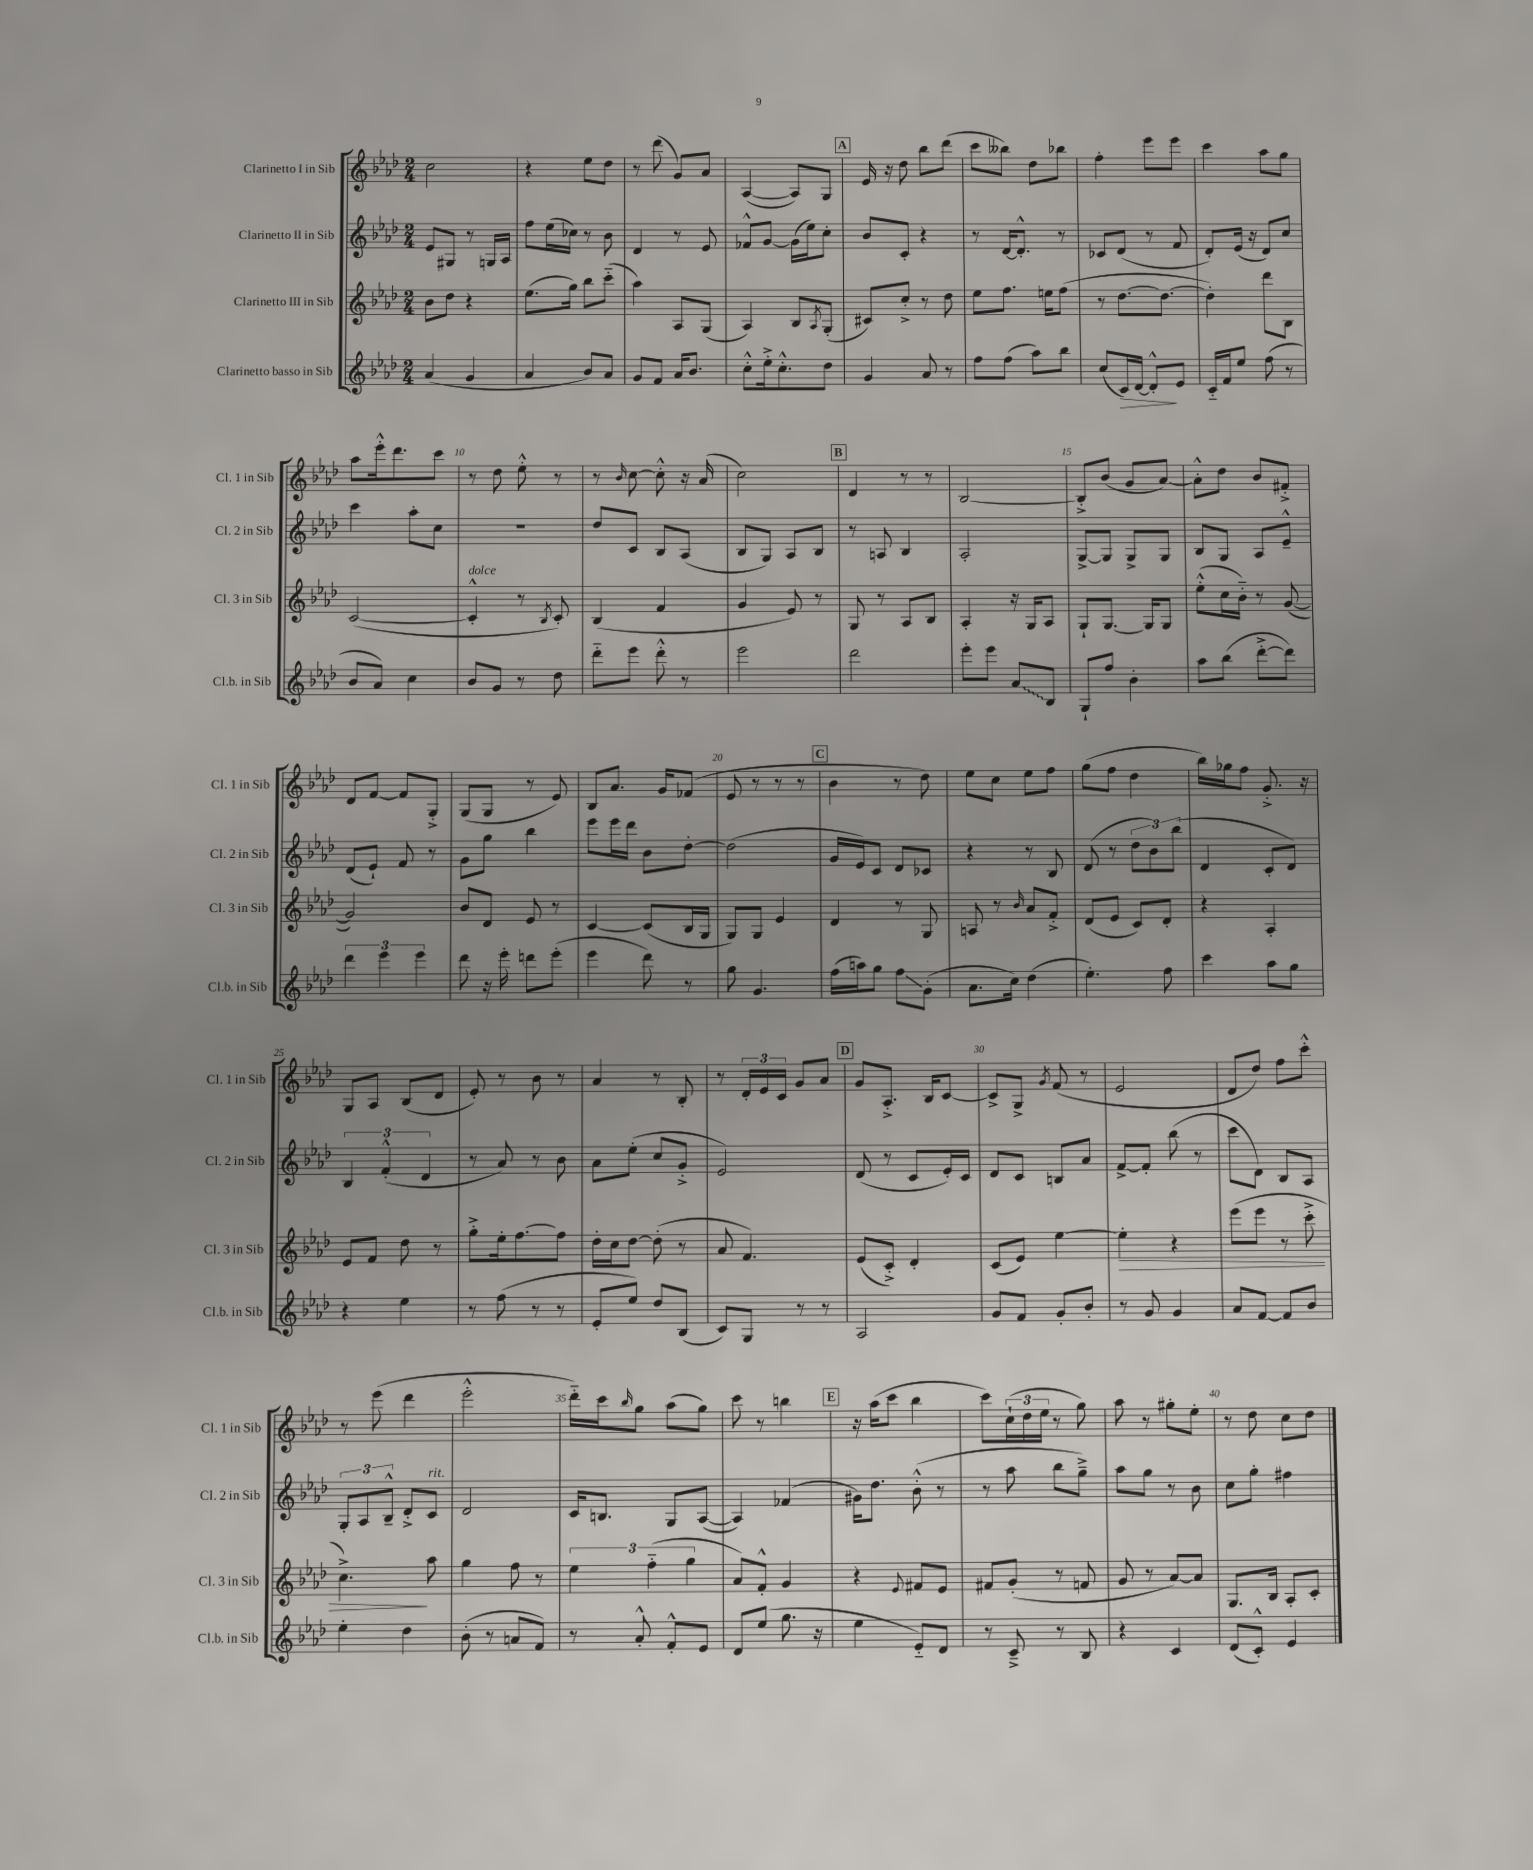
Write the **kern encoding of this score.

**kern	**kern	**kern	**kern
*staff4	*staff3	*staff2	*staff1
*clefG2	*clefG2	*clefG2	*clefG2
*k[b-e-a-d-]	*k[b-e-a-d-]	*k[b-e-a-d-]	*k[b-e-a-d-]
*M2/4	*M2/4	*M2/4	*M2/4
(4a-/	8b-\L	8e-/L	2cc\
.	8dd-\J	8G#/J	.
4g/	4r	8r	.
.	.	16G/LL	.
.	.	16A-/JJ	.
=	=	=	=
4a-/	(8.ee-\L	8ff\L	4r
.	.	(16ee-\L	.
.	16gg\Jk)	16cc-\JJ)	.
8b-/L)	8bb-\L	8r	8ee-\L
8a-/J	(8ccc'~\J	8b-\	8dd-\J
=	=	=	=
8g/L	4aa-\)	4d-/	8r
8f/J	.	.	(8ddd-\
16a-/LK	8A-/L	8r	8g/L)
8.b-/J	.	.	.
.	(8G/J	8e-/	8a-/J
=	=	=	=
8cc'^^\L	4A-/)	8f-^^/L	([4A-/
16ee-'^\k	.	[8g/J	.
8.cc'^^\	.	.	.
.	8B-/L	(16g\]LL	8A-/]L)
.	.	16ee-\J)	.
.	8qA-/	.	.
8dd-\J	(8G'/J	8cc'\J	8G/J
=	=	=	=
4g/	8c#/L)	8b-/L	16e-/
.	.	.	16r
.	8cc'^/J	8c'/J	8dd-\
8a-/	8r	4r	8bb-\L
8r	8dd-\	.	(8ddd-\J
=	=	=	=
8ff\L	8ee-\L	8r	8ccc\L
(8ff\J	8.ff\J	[16d-/LK	8bb--\J)
.	.	8.d-'^^/]J	.
8aa-\L)	.	.	8dd-\L
.	16ee\LK	.	.
8bb-\J	(8ff\J	8r	8bb-\J
=	=	=	=
(8cc/L	8r	8c-/L	4ff'\
16c/L)	[8.dd-\L	(8d-/J	.
[16d-/JJ	.	.	.
8d-'^^/]L	.	8r	8eee-\L
.	8.dd-\_J	.	.
8e-/J	.	8f/	8eee-\J
=	=	=	=
16c'~/LL	4dd-'\])	8d-'/L)	4ccc\
16f/J	.	.	.
8ee-/J	.	(16e-/Jk	.
.	.	16r	.
(8ff\	8ddd-\L	8d-/L)	8aa-\L
8r	8B-\J	8cc/J	8gg\J
=	=	=	=
8b-/L	([2c/	4ccc\	8aa-\L
8a-/J)	.	.	16eee-'^^\k
.	.	.	8.ddd-\
4cc\	.	8aa-'\L	.
.	.	8cc\J	8ccc\J
=	=	=	=
8b-/L	4c'^^/]	2r	8r
8g/J	.	.	8dd-\
8r	8r	.	8ee-'^^\
.	8qB-/	.	.
8dd-\	8c'/)	.	8r
=	=	=	=
8ddd-'~\L	(4B-/	8dd-/L	8r
.	.	.	16qqb-/
8eee-\J	.	8c/J	[8cc\
8ddd-'^^\	4f/	8B-/L	8cc'^^\]
8r	.	(8A-/J	16r
.	.	.	(16a-/
=	=	=	=
2eee-\	4g/	8B-/L	2cc\)
.	.	8G/J)	.
.	8e-/)	8A-/L	.
.	8r	8B-/J	.
=	=	=	=
2ddd-\	8G/	8r	4d-/
.	8r	8A/	.
.	8A-/L	4B-/	8r
.	8B-/J	.	8r
=	=	=	=
8eee-'\L	4A-'/	2A-'/	[2B-/
8eee-\J	.	.	.
8a-/L	16r	.	.
.	16G/LK	.	.
8B-/J	8A-/J	.	.
=	=	=	=
8G`/L	8G`/L	[8G^/L	8B-'^/]L
8ff/J	[8.G/J	8G/]J	(8b-/J
4b-'\	.	8G^/L	8g/L
.	16G/]LK	.	.
.	8G/J	8G/J	[8a-/J)
=	=	=	=
8aa-\L	(8ee-'^^\L	8B-/L	8a-'^^\]L
(8bb-\J	16cc\L	8G/J	8dd-\J
.	16b-'~\JJ)	.	.
[8ddd-'^\L	8r	8A-/L	8b-/L
8ddd-\]J)	([8g/	8e-~^^/J	8f#'^/J
=	=	=	=
6ddd-\	2g/])	(8d-/L	8d-/L
.	.	8e-`/J)	[8f/J
6eee-\	.	.	.
.	.	8f/	8f/]L
6eee-\	.	.	.
.	.	8r	8G'^/J
=	=	=	=
8ddd-\	8b-/L	8g\L	(8G/L
16r	8d-/J	8gg\J	8G/J
16eee-'\	.	.	.
8ddd\L	8e-/	4bb-\	8r
(8eee-'\J	8r	.	8e-/)
=	=	=	=
4eee-\	[4c/	8eee-\L	8B-/L
.	.	16eee-\L	8.a-/J
.	.	16ddd-\JJ	.
8ddd-\)	(8c/]L	8b-\L	.
.	.	.	16g/LK
8r	16B-/L	[8dd-'\J	(8f-/J
.	16G/JJ	.	.
=	=	=	=
8gg\	8G/L)	(2dd-\]	8e-/
4.g/	8G/J	.	8r
.	4e-/	.	8r
.	.	.	8r
=	=	=	=
(16ff\LL	4d-/	16g/LL	4b-\
16aa\J)	.	16e-/J)	.
8gg\J	.	8c/J	.
8ff\L	8r	8d-/L	8r
(8g'\J	8G/	8c-/J	8dd-\)
=	=	=	=
8.a-\L	8A/	4r	8ee-\L
.	8r	.	8cc\J
16cc\Jk)	.	.	.
.	16qqb-/	.	.
(4dd-\	8a-/L	8r	8ee-\L
.	8f'^/J	8B-/	8ff\J
=	=	=	=
4.ee-'\)	(8d-/L	(8d-/	(8gg\L
.	8e-/J	8r	8ff\J
.	8c/L)	12dd-\L	4dd-\
.	.	12b-\)	.
8ff\	8d-'/J	.	.
.	.	(12bb-\J	.
=	=	=	=
4ccc\	4r	4d-/	16bb-\LL)
.	.	.	16gg-\J
.	.	.	8ff\J
8aa-\L	4A-'/	8c'/L	8.g'^/
8gg\J	.	8d-/J)	.
.	.	.	16r
=	=	=	=
4r	8e-/L	6B-/	8G/L
.	8f/J	.	8A-/J
.	.	(6f'^^/	.
4ee-\	8dd-\	.	(8B-/L
.	.	6d-/	.
.	8r	.	8d-/J
=	=	=	=
8r	8gg'^\L	8r	8e-'/)
(8ff\	16ee-'\k	8a-/)	8r
.	[8.ff\	.	.
8r	.	8r	8b-\
8r	8ff\]J	8b-\	8r
=	=	=	=
8e-'/L	16dd-'\LL	8a-\L	4a-/
.	16cc\J	.	.
8ee-/J)	[8dd-\J	(8ee-'\J	.
8dd-/L	(8dd-'\]	8cc/L	8r
(8B-/J	8r	8g'^/J	8B-'/
=	=	=	=
8c/L)	8a-/	2e-/)	8r
8G/J	4.f/)	.	24d-'/LL
.	.	.	24e-/
.	.	.	24c/JJ
8r	.	.	8g/L
8r	.	.	8a-/J
=	=	=	=
2A-/	(8e-/L	(8d-/	8g/L
.	8c'^/J)	8r	8.A-'^/J
.	4d-'/	8c/L	.
.	.	.	16B-/LK
.	.	16e-'/L)	[8c/J
.	.	16c/JJ	.
=	=	=	=
8g/L	(8c/L	8d-/L	8c^/]L
8f/J	8e-/J)	8c/J	8G^/J
.	.	.	8qg/
8g'/L	[4ee-\	8B/L	(8f/
8b-'/J	.	8a-/J	8r
=	=	=	=
8r	4ee-'\]	[8f^/L	2e-/
8g/	.	8f'/]J	.
4g/	4r	(8bb-\	.
.	.	8r	.
=	=	=	=
8a-/L	(8eee-\L	8ccc\L	8d-/L
[8f/J	8eee-\J	8d-\J)	8dd-/J)
8f/]L	8r	8B-/L	8ff\L
8b-/J	8ccc'^\	8A-/J	8ccc'^^\J
=	=	=	=
4ee-'\	4.cc^\)	12G'/L	8r
.	.	12A-/	.
.	.	.	(8eee-\
.	.	12B-~^^/J	.
4dd-\	.	8d-'^/L	4ddd-\
.	8aa-\	8c/J	.
=	=	=	=
(8b-'\	4gg\	2d-/	2eee-'^^\
8r	.	.	.
8a/L	8ff\	.	.
8f/J)	8r	.	.
=	=	=	=
8r	6ee-\	16c/LK	16ddd-'~\LL)
.	.	8.B/J	16ccc\J
.	.	.	16qqbb-/
8a-'^^/	.	.	8gg\J
.	(6ff'~\	.	.
8f'^^/L	.	8G/L	(8aa-\L
.	6gg\	.	.
8e-/J	.	([8A-/J	8gg\J)
=	=	=	=
8d-/L	8a-/L)	4A-/])	8ccc\
(8ee-/J	8f'^^/J	.	8r
8.gg\	4g/	(4f-/	4bb\
16r	.	.	.
=	=	=	=
4ee-\	4r	16g#\LK)	16r
.	.	8.dd-\J	(16aa-\LK
.	.	.	8ccc\J
.	8qqe-/	.	.
8e-'~/L)	8f#/L	(8b-'^^\	4bb-\
8d-/J	8e-/J	8r	.
=	=	=	=
8r	8f#/L	8r	8ccc\L)
8c~^/	(8g'/J	8aa-\	(24cc`\L
.	.	.	24dd-\
.	.	.	24ee-\JJ
8r	8r	8bb-\L	8r
8B-/	8f/	8gg~^\J)	8gg\)
=	=	=	=
4r	8g/	8aa-\L	8aa-\
.	8r	8gg\J	8r
4c/	[8a-/L)	8r	8gg#'\L
.	8a-/]J	8b-\	8ee-'\J
=	=	=	=
(8d-/L	8.G/L	8cc\L	8r
8c'^^/J)	.	8gg'\J	8dd-\
.	16B-/Jk	.	.
4e-/	8A-'/L	4ff#\	8cc\L
.	8c'/J	.	8dd-\J
==	==	==	==
*-	*-	*-	*-
